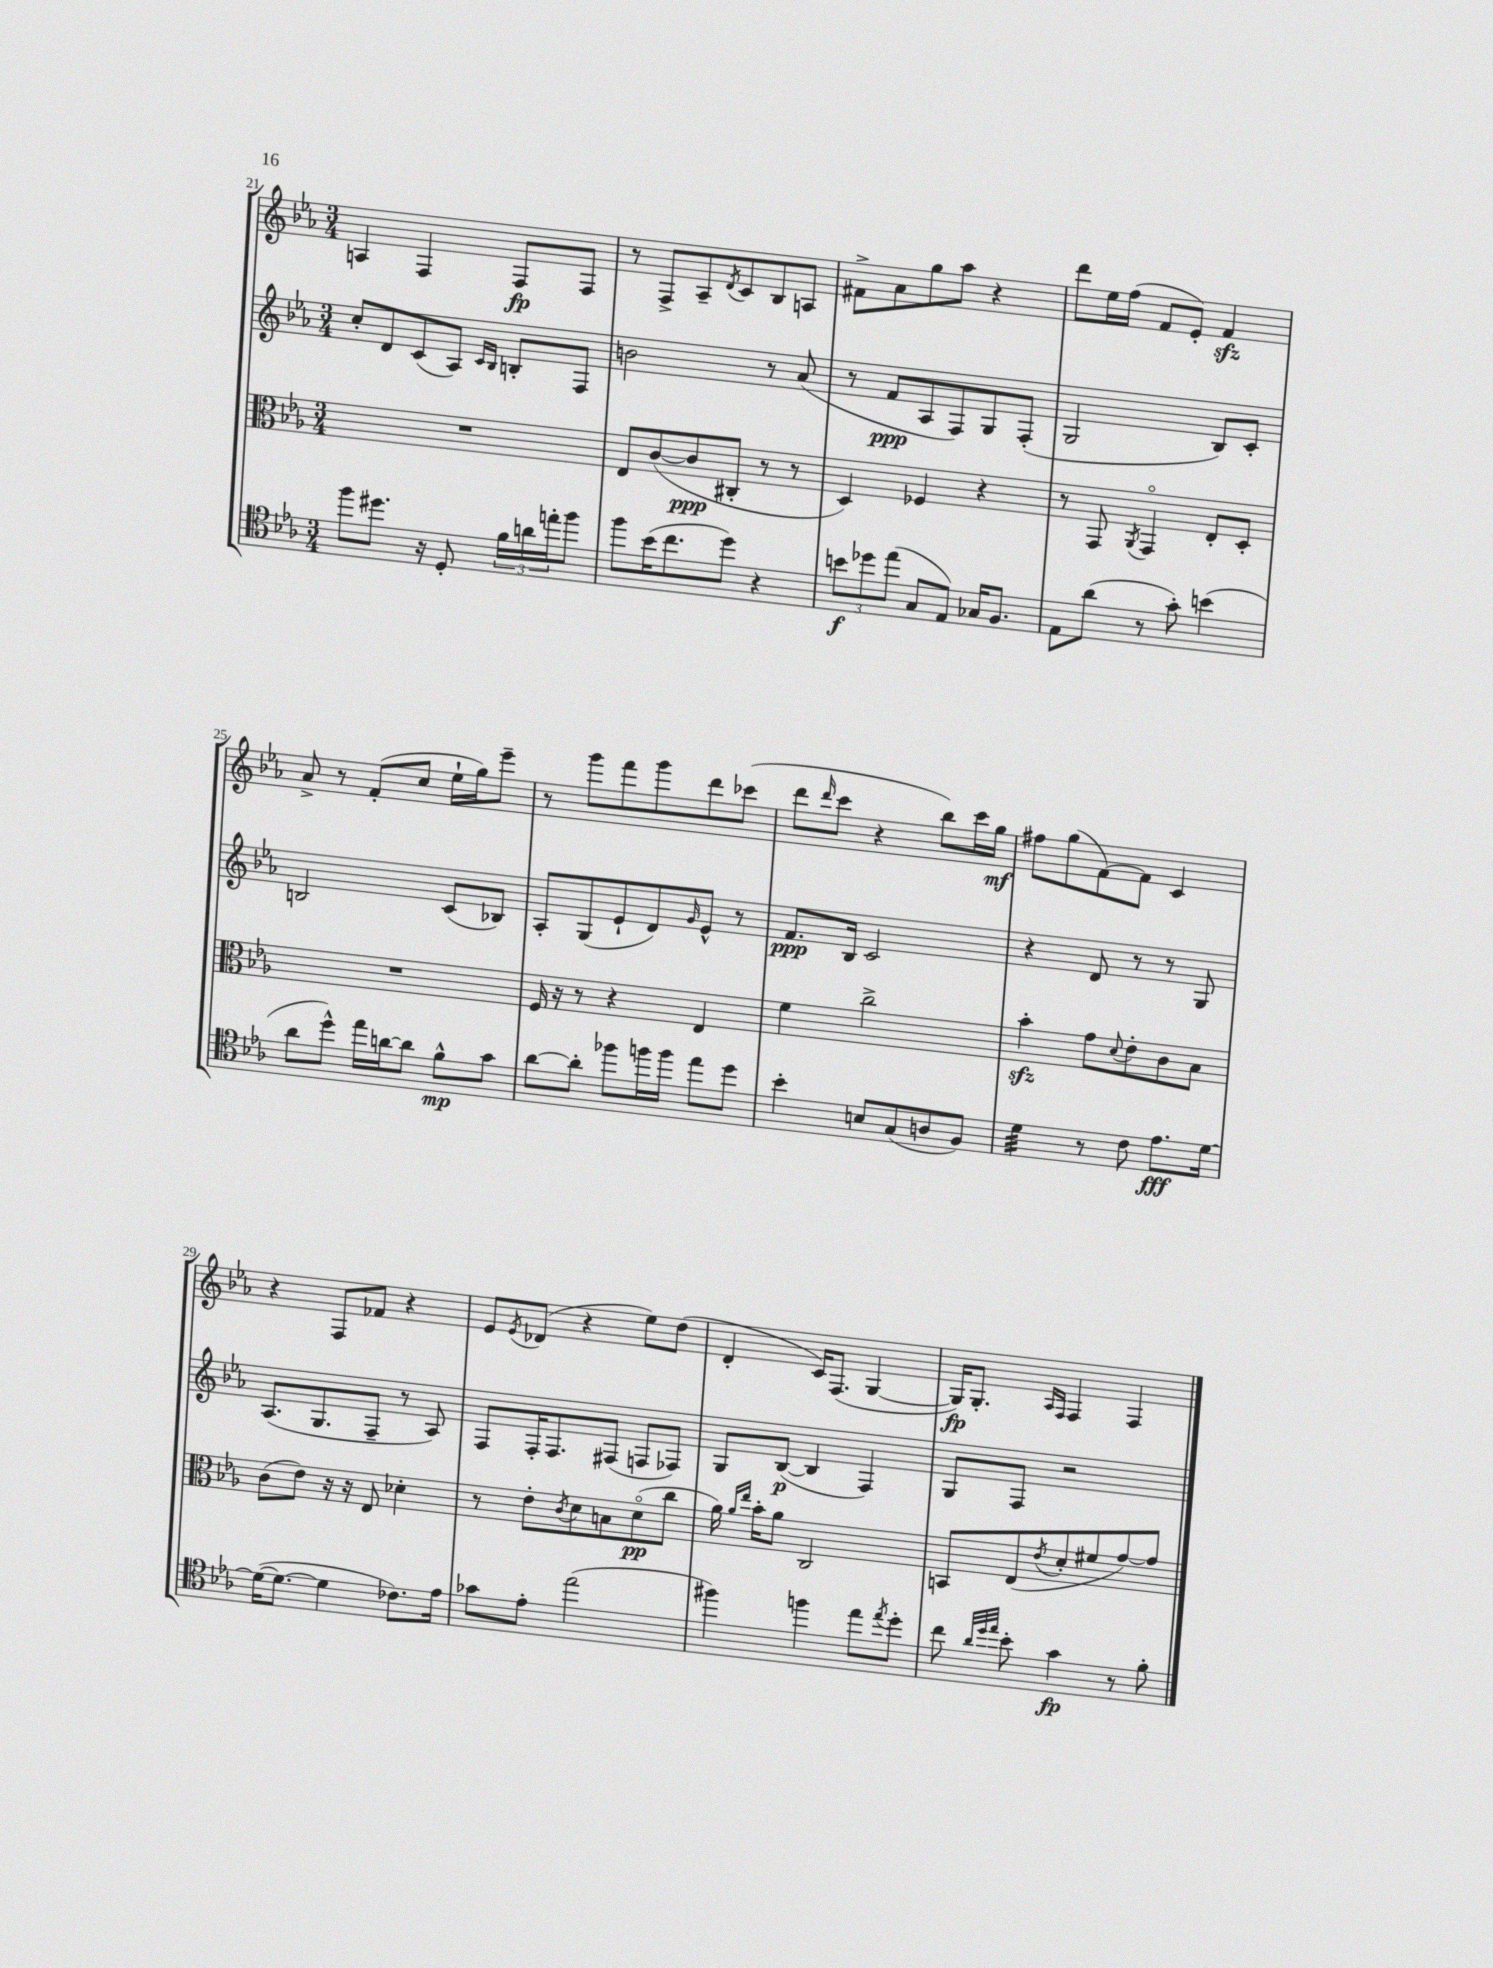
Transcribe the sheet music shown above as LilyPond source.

<<
\new StaffGroup <<
\new Staff = "s0" {
    \clef treble \key ees \major \numericTimeSignature \time 3/4
    a4 f4 f8\fp f8 |
    r8 f8-> aes8-- \acciaccatura { d'8 } c'8 bes8 a8 |
    fis'8-> aes'8 g''8 aes''8 r4 |
    d'''8 ees''16 f''16( f'8 ees'8-.) f'4\sfz |
    aes'8-> r8 f'8-.( c''8 ees''16-! g''16) ees'''8-- |
    r8 g'''8 f'''8 g'''8 d'''8 ces'''8( |
    d'''8 \grace { d'''16 } c'''8 r4 bes''8) c'''16 g''16\mf |
    fis''8 g''8( f'8~) f'8 c'4 |
    r4 f8 fes'8 r4 |
    ees'8 \acciaccatura { ees'8 } des'8( r4 ees''8) d''8( |
    d'4-. c'16) f8.( g4~ |
    g16\fp) g8.-. \grace { aes16 f16 } f4 f4 \bar "|." |
}
\new Staff = "s1" {
    \clef treble \key ees \major \numericTimeSignature \time 3/4
    c''8-. d'8 c'8( aes8) \grace { c'16 bes16 } b8-. f8 |
    b'2 r8 aes'8( |
    r8 f'8\ppp aes8 f8) g8 f8-.( |
    g2 bes8) c'8-. |
    b2 c'8( bes8) |
    aes8-. g8( ees'8-! d'8) \grace { g'16 } ees'8-^ r8 |
    f'8.\ppp bes16 c'2 |
    r4 d'8 r8 r8 g8 |
    aes8.( g8. f8-- r8 aes8) |
    f8 f16-. f8. fis8( f8 fes8) |
    g8 bes8~\p( bes4 f4) |
    g8 f8 r2 \bar "|." |
}
\new Staff = "s2" {
    \clef alto \key ees \major \numericTimeSignature \time 3/4
    R2. |
    ees8 c'8~( c'8\ppp cis8-. r8 r8 |
    d4) fes4 r4 |
    r8 g,8 \acciaccatura { aes,8 } g,4\flageolet ees8-. d8-. |
    R2. |
    f16 r16 r8 r4 ees4 |
    f'4 c''2-> |
    bes'4-.\sfz g'8 \appoggiatura { d'8 } ees'8-. c'8 bes8 |
    c'8( ees'8) r16 r16 ees8 des'4-. |
    r8 ees'8-. \acciaccatura { c'8 } d'8 b8 d'8\flageolet\pp( c''8 |
    aes'16) \grace { aes'16 ees''16 } bes'16-. aes'8 c2 |
    b,8 ees8( \acciaccatura { ees'8 } d'8-. fis'8 g'8~) g'8 \bar "|." |
}
\new Staff = "s3" {
    \clef tenor \key ees \major \numericTimeSignature \time 3/4
    f''8 dis''8. r16 d8-. \tuplet 3/2 { f'16 a'16 e''16-. } f''8 |
    f''8 bes'16( c''8. d''8) r4 |
    \tuplet 3/2 { b'8\f des''8 ees''8( } g8 ees8) ges16 f8. |
    ees8 aes'8( r8 g'8-.) b'4( |
    aes'8 d''8-^) ees''16 a'16~ a'8 f'8-^\mp g'8 |
    aes'8~ aes'8-. fes''8 f''16 f''16 ees''8 d''8 |
    bes'4-. b8 g8( a8 f8) |
    d'4:32 r8 c'8 ees'8.\fff d'16~ |
    d'16~( d'8.~ d'4 ces'8.) ees'16 |
    ges'8 ees'8-. ees''2( |
    fis''4) f''4 ees''8 \acciaccatura { ees''8 } d''8-. |
    c''8 \grace { aes'32 d''32 ees''32 } bes'8-. g'4\fp r8 f'8-. \bar "|." |
}
>>
>>
\layout { \context { \Score currentBarNumber = #21 } }
